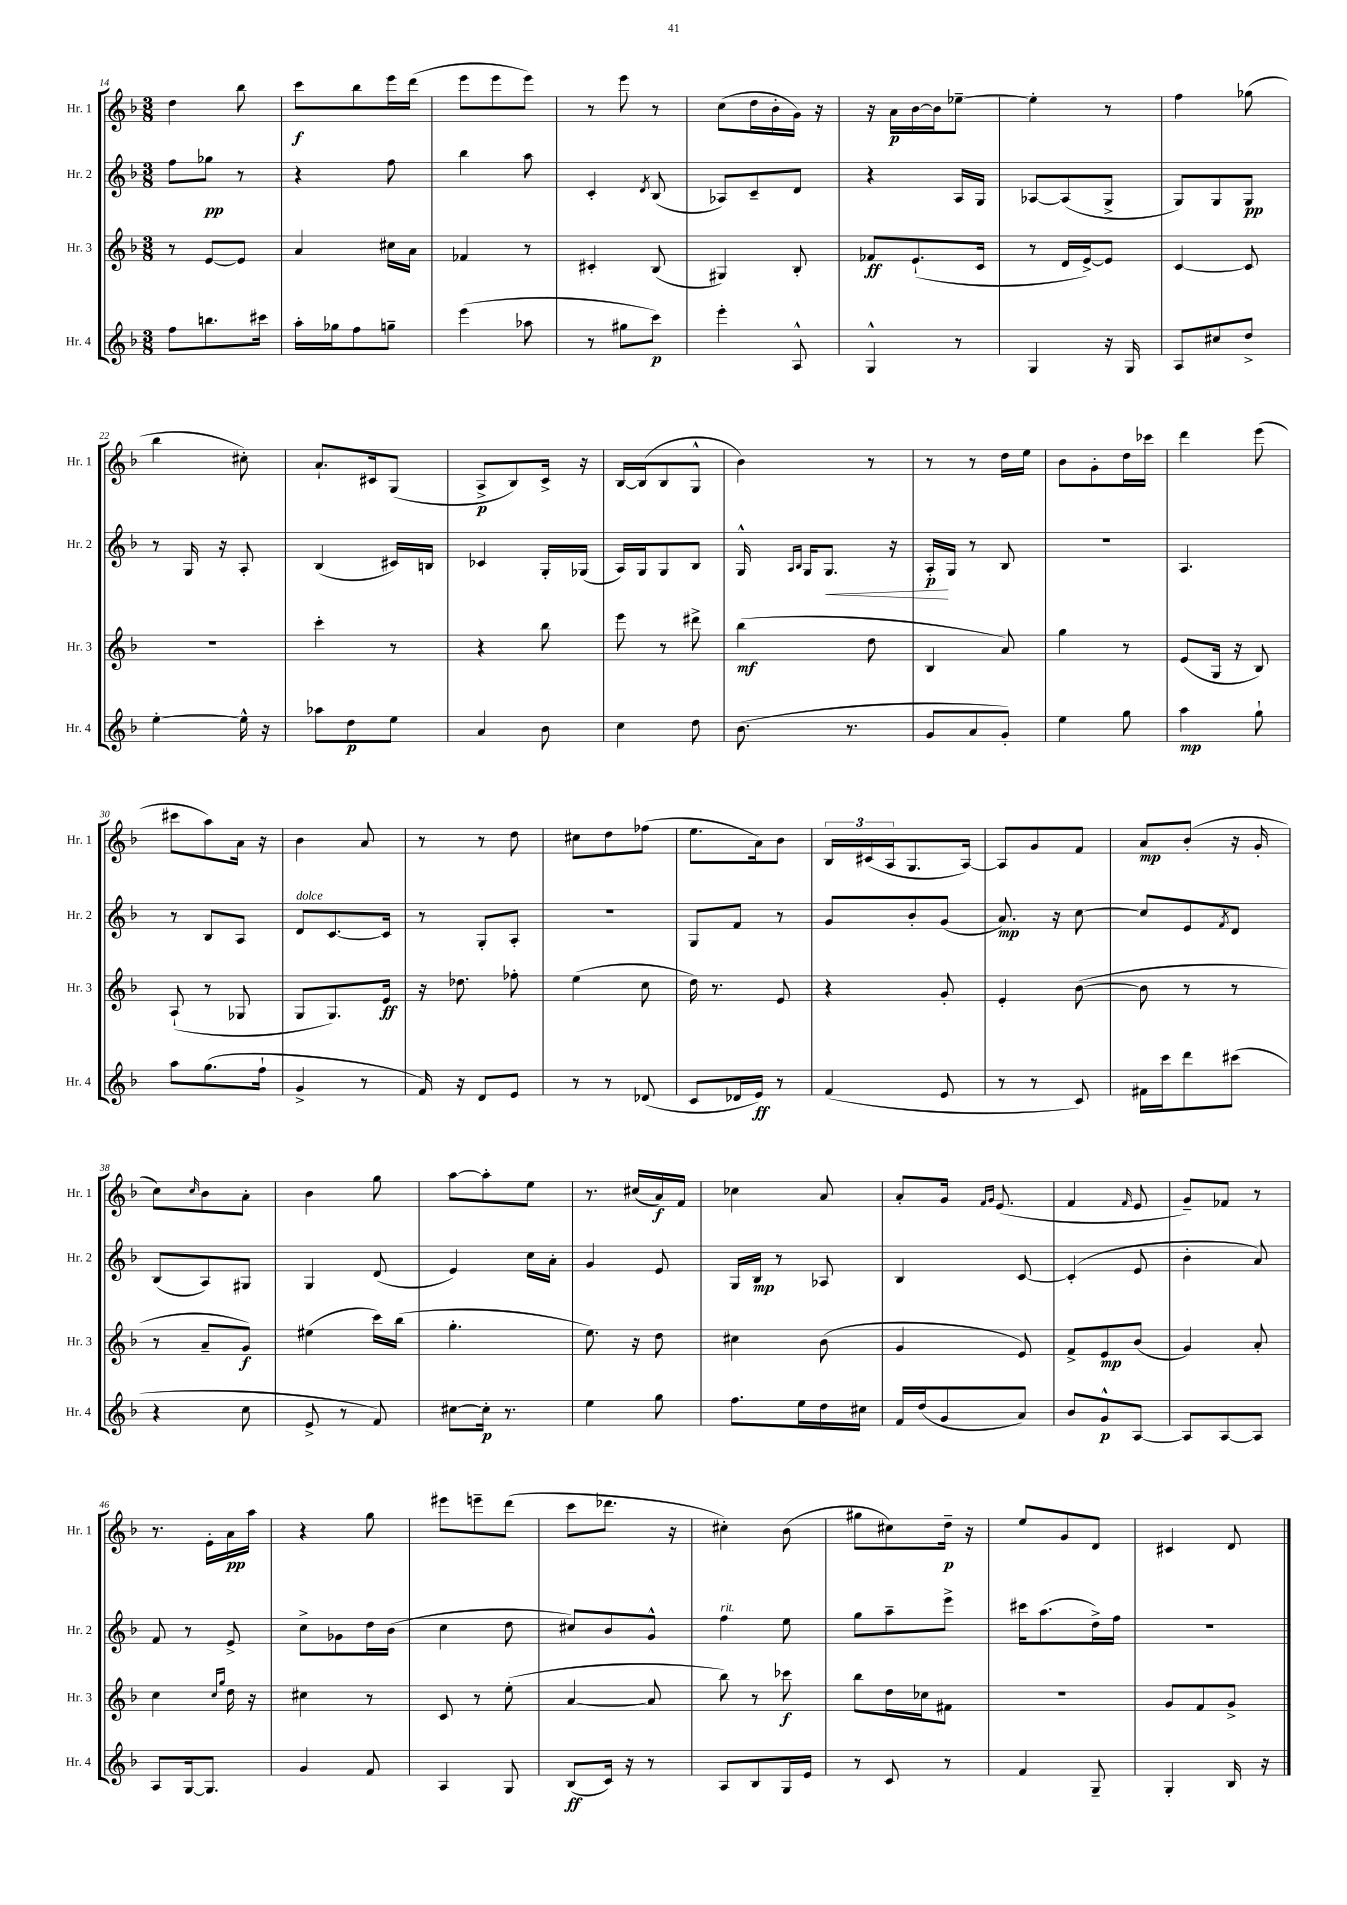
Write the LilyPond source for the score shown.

<<
\new StaffGroup <<
\new Staff = "s0" \with { instrumentName = "Hr. 1" shortInstrumentName = "Hr. 1" } {
    \clef treble \key f \major \numericTimeSignature \time 3/8
    d''4 bes''8 |
    c'''8\f bes''8 e'''16 d'''16( |
    e'''8 e'''8 e'''8) |
    r8 e'''8 r8 |
    c''8( d''16 bes'16-. g'16) r16 |
    r16 a'16\p bes'16~ bes'16 ees''8~-- |
    ees''4-. r8 |
    f''4 ges''8( |
    bes''4 cis''8-.) |
    a'8.-! cis'16 g8( |
    a8->\p bes8) c'16-> r16 |
    bes16~ bes16( bes8 g8-^ |
    bes'4) r8 |
    r8 r8 d''16 e''16 |
    bes'8 g'8-. d''16 ces'''16 |
    d'''4 e'''8( |
    cis'''8 a''8) a'16 r16 |
    bes'4 a'8 |
    r8 r8 d''8 |
    cis''8 d''8 fes''8( |
    e''8. a'16) bes'8 |
    \tuplet 3/2 { bes16 cis'16( a16 } g8. a16~) |
    a8 g'8 f'8 |
    a'8\mp bes'8-.( r16 g'16-. |
    c''8) \grace { c''16 } bes'8 a'8-. |
    bes'4 g''8 |
    a''8~ a''8-. e''8 |
    r8. cis''16( a'16\f) f'16 |
    ces''4 a'8 |
    a'8-. g'16 \grace { f'16 g'16 } e'8.( |
    f'4 \grace { f'16 } e'8 |
    g'8--) fes'8 r8 |
    r8. e'16-. a'16\pp a''16 |
    r4 g''8 |
    eis'''8 e'''8-- d'''8( |
    c'''8 des'''8. r16 |
    cis''4-.) bes'8( |
    gis''8 cis''8) d''16--\p r16 |
    e''8 g'8 d'8 |
    cis'4 d'8 \bar "|." |
}
\new Staff = "s1" \with { instrumentName = "Hr. 2" shortInstrumentName = "Hr. 2" } {
    \clef treble \key f \major \numericTimeSignature \time 3/8
    f''8 ges''8\pp r8 |
    r4 f''8 |
    bes''4 a''8 |
    c'4-. \acciaccatura { d'8 } bes8( |
    aes8) c'8-- d'8 |
    r4 a16 g16 |
    aes8~ aes8( g8-> |
    g8) g8 g8\pp |
    r8 g16 r16 a8-. |
    bes4( cis'16) b16 |
    ces'4 g16-. ges16( |
    a16) g16 g8 bes8 |
    g16-^ \grace { a16 bes16 } g16 g8.\< r16 |
    a16-.\p\! g16 r8 bes8 |
    R4. |
    a4. |
    r8 bes8 a8 |
    d'8^\markup { \italic "dolce" } c'8.~ c'16 |
    r8 g8-. a8-. |
    R4. |
    g8 f'8 r8 |
    g'8 bes'8-. g'8( |
    a'8.\mp) r16 c''8~ |
    c''8 e'8 \acciaccatura { f'8 } d'8 |
    bes8( a8) gis8 |
    g4 d'8( |
    e'4) c''16 a'16-. |
    g'4 e'8 |
    g16 bes16\mp r8 aes8 |
    bes4 c'8~ |
    c'4-.( e'8 |
    bes'4-. a'8) |
    f'8 r8 e'8-> |
    c''8-> ges'8 d''16 bes'16( |
    c''4 d''8 |
    cis''8) bes'8 g'8-^ |
    f''4^\markup { \italic "rit." } e''8 |
    g''8 a''8-- e'''8-> |
    cis'''16 a''8.( d''16->) f''16 |
    R4. \bar "|." |
}
\new Staff = "s2" \with { instrumentName = "Hr. 3" shortInstrumentName = "Hr. 3" } {
    \clef treble \key f \major \numericTimeSignature \time 3/8
    r8 e'8~ e'8 |
    a'4 cis''16 a'16 |
    fes'4 r8 |
    cis'4-. bes8( |
    gis4) bes8-. |
    fes'8\ff e'8.-!( c'16 |
    r8 d'16 e'16~->) e'8 |
    c'4~ c'8 |
    R4. |
    c'''4-. r8 |
    r4 bes''8 |
    e'''8 r8 dis'''8-> |
    bes''4\mf( d''8 |
    bes4 a'8) |
    g''4 r8 |
    e'8( g16 r16 bes8) |
    a8-!( r8 ges8 |
    g8 g8.) e'16\ff |
    r16 des''8. fes''8-. |
    e''4( c''8 |
    d''16) r8. e'8 |
    r4 g'8-. |
    e'4-. bes'8~( |
    bes'8 r8 r8 |
    r8 a'8-- g'8\f) |
    eis''4( c'''16) bes''16( |
    g''4.-. |
    e''8.) r16 d''8 |
    cis''4 bes'8( |
    g'4 e'8) |
    f'8-> e'8\mp bes'8( |
    g'4) a'8-. |
    c''4 \grace { c''16 g''16 } d''16 r16 |
    cis''4 r8 |
    c'8 r8 e''8-.( |
    a'4~ a'8 |
    bes''8) r8 ces'''8\f |
    bes''8 d''16 ces''16 fis'8 |
    R4. |
    g'8 f'8 g'8-> \bar "|." |
}
\new Staff = "s3" \with { instrumentName = "Hr. 4" shortInstrumentName = "Hr. 4" } {
    \clef treble \key f \major \numericTimeSignature \time 3/8
    f''8 b''8. cis'''16 |
    a''16-. ges''16 f''8 g''8-- |
    e'''4( aes''8 |
    r8 gis''8 c'''8\p) |
    e'''4-. a8-^ |
    g4-^ r8 |
    g4 r16 g16 |
    a8 cis''8 d''8-> |
    e''4~-. e''16-^ r16 |
    aes''8 d''8\p e''8 |
    a'4 bes'8 |
    c''4 d''8 |
    bes'8.( r8. |
    g'8 a'8 g'8-.) |
    e''4 g''8 |
    a''4\mp g''8-! |
    a''8 g''8.( f''16-! |
    g'4-> r8 |
    f'16) r16 d'8 e'8 |
    r8 r8 des'8( |
    c'8 des'16 e'16\ff) r8 |
    f'4( e'8 |
    r8 r8 c'8) |
    fis'16 c'''16 d'''8 cis'''8( |
    r4 c''8 |
    e'8-> r8 f'8) |
    cis''8~ cis''16-.\p r8. |
    e''4 g''8 |
    f''8. e''16 d''16 cis''16 |
    f'16 d''16( g'8 a'8) |
    bes'8 g'8-^\p a8~ |
    a8 a8~ a8 |
    a8 g16~ g8. |
    g'4 f'8 |
    a4 g8 |
    bes8\ff( c'16) r16 r8 |
    a8 bes8 g16 e'16 |
    r8 c'8 r8 |
    f'4 g8-- |
    g4-. bes16 r16 \bar "|." |
}
>>
>>
\layout { \context { \Score currentBarNumber = #14 } }
